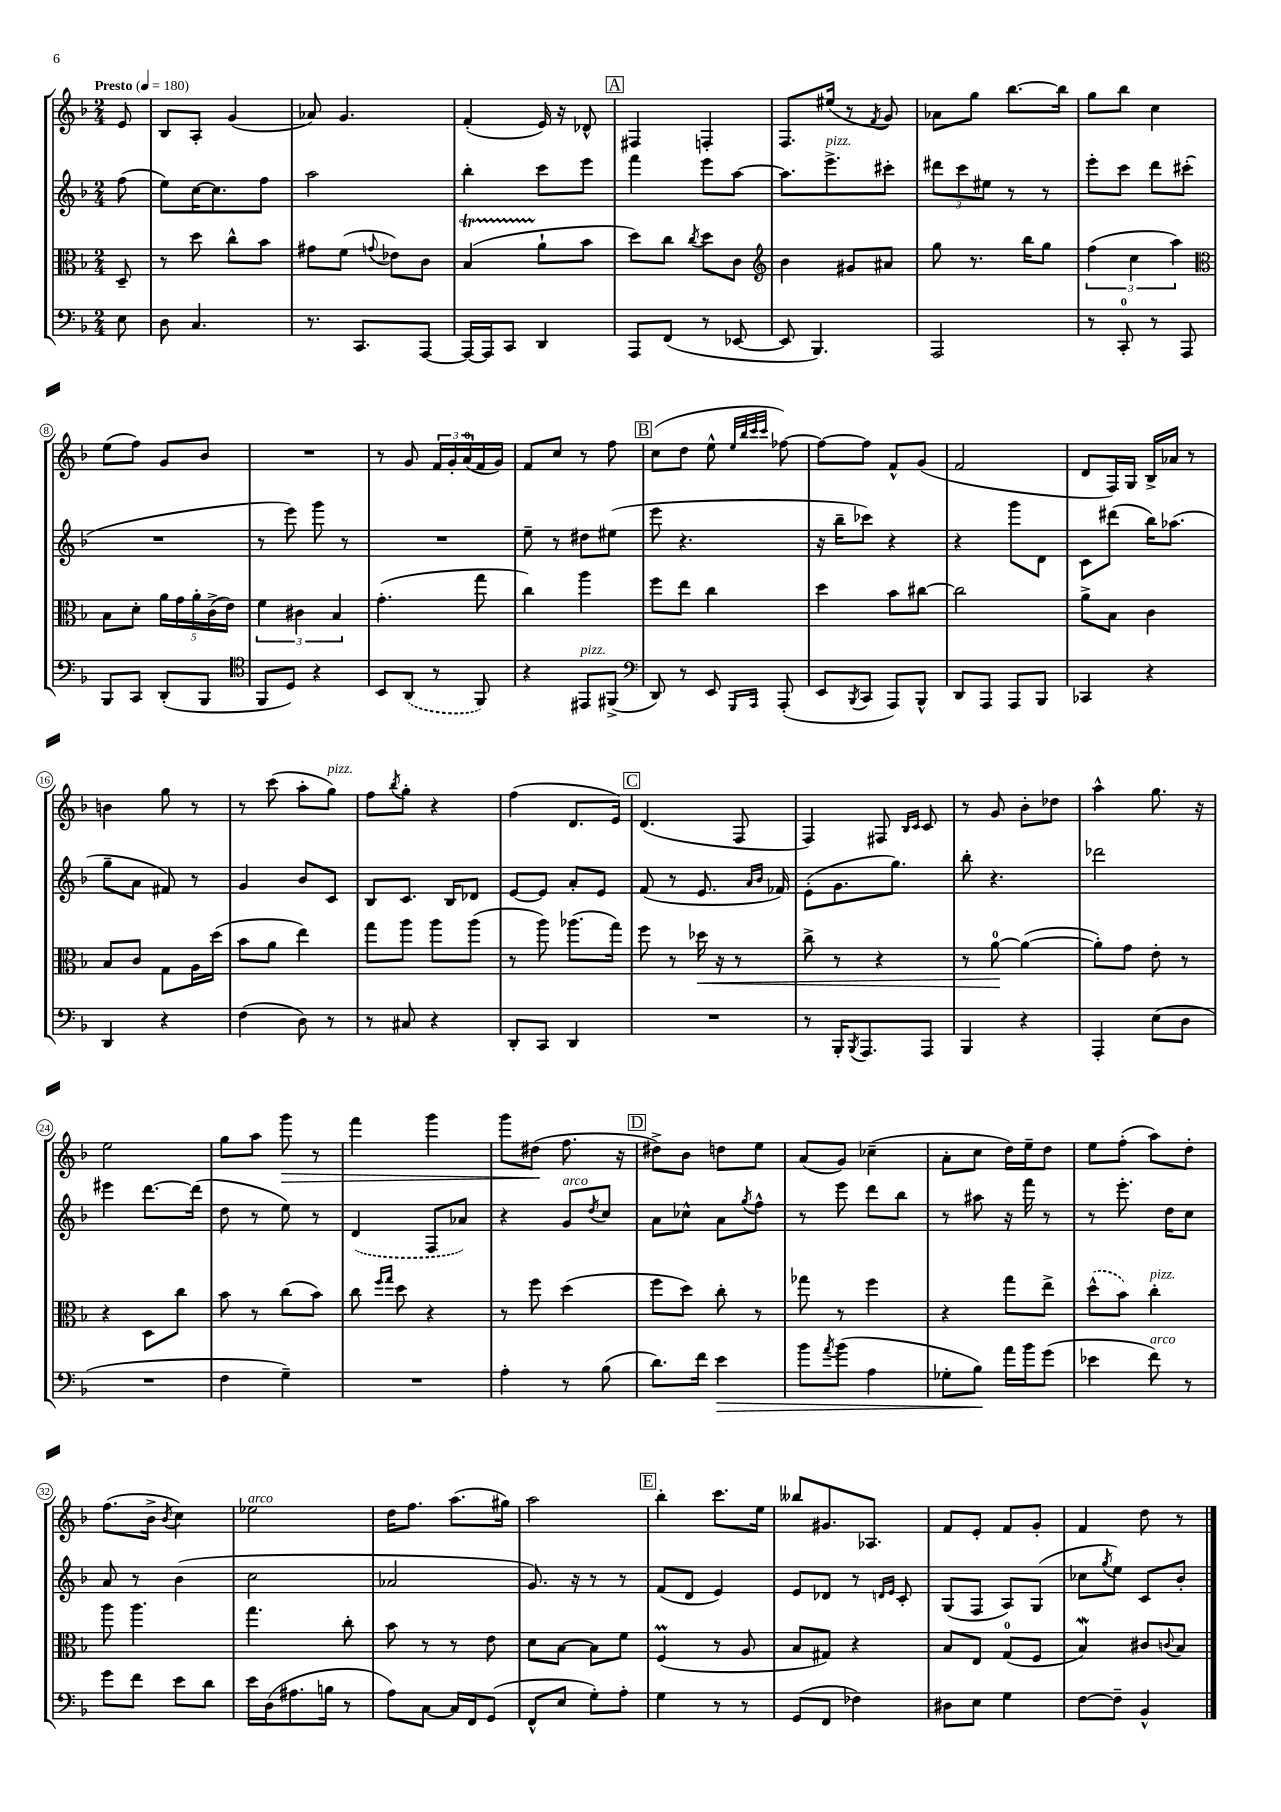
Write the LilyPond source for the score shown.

<<
\new StaffGroup <<
\new Staff = "s0" {
    \clef treble \key f \major \numericTimeSignature \time 2/4 \partial 8 \tempo "Presto" 4 = 180
    e'8 |
    bes8 a8-. g'4( |
    aes'8) g'4. |
    f'4-.( e'16) r16 des'8-^ |
    \mark \markup { \box "A" } fis4 f4-. |
    f8. eis''16( r8 \acciaccatura { f'8 } g'8) |
    aes'8 g''8 bes''8.~ bes''16 |
    g''8 bes''8 c''4 |
    e''8( f''8) g'8 bes'8 |
    R2 |
    r8 g'8 \tuplet 3/2 { f'16 g'16-. a'16-0( } f'16 g'16) |
    f'8 c''8 r8 f''8 |
    \mark \markup { \box "B" } c''8( d''8 e''8-^ \grace { e''32 bes''32 c'''32 c'''32 } fes''8~) |
    fes''8~ fes''8 f'8-^ g'8( |
    f'2 |
    d'8 f16) g16 bes16-> aes'16 r8 |
    b'4 g''8 r8 |
    r8 c'''8( a''8-. g''8^\markup { \italic "pizz." }) |
    f''8 \acciaccatura { bes''8 } g''8-. r4 |
    f''4( d'8. e'16) |
    \mark \markup { \box "C" } d'4.( f8 |
    f4) fis8 \grace { bes16 c'16 } c'8 |
    r8 g'8 bes'8-. des''8 |
    a''4-^ g''8. r16 |
    e''2 |
    g''8 a''8 g'''8\> r8 |
    f'''4 g'''4 |
    g'''8 dis''8\!( f''8. r16 |
    \mark \markup { \box "D" } dis''8->) bes'8 d''8 e''8 |
    a'8( g'8) ces''4--( |
    a'8-. c''8 d''16) e''16-- d''8 |
    e''8 f''8-.( a''8) d''8-. |
    f''8.( bes'16-> \acciaccatura { bes'8 } c''4) |
    ees''2^\markup { \italic "arco" } |
    d''16 f''8. a''8.( gis''16) |
    a''2 |
    \mark \markup { \box "E" } bes''4-. c'''8. e''16 |
    beses''8 gis'8. aes8. |
    f'8 e'8-. f'8 g'8-. |
    f'4 d''8 r8 \bar "|." |
}
\new Staff = "s1" {
    \clef treble \key f \major \numericTimeSignature \time 2/4 \partial 8
    f''8( |
    e''8) c''16~ c''8. f''8 |
    a''2 |
    bes''4-. c'''8 e'''8 |
    \mark \markup { \box "A" } f'''4 e'''8 a''8~ |
    a''8. e'''8.->^\markup { \italic "pizz." } cis'''8-. |
    \tuplet 3/2 { dis'''8 c'''8 eis''8 } r8 r8 |
    e'''8-. c'''8 d'''8 cis'''8-.( |
    R2 |
    r8 e'''8) g'''8 r8 |
    R2 |
    e''8-- r8 dis''8 eis''8( |
    \mark \markup { \box "B" } e'''8 r4. |
    r16 bes''16-- ces'''8) r4 |
    r4 g'''8 d'8 |
    c'8 dis'''8( bes''16) aes''8.( |
    g''8-- a'8 fis'8) r8 |
    g'4 bes'8 c'8 |
    bes8 c'8. bes16 des'8 |
    e'8~ e'8 a'8-. e'8 |
    \mark \markup { \box "C" } f'8( r8 e'8. \grace { a'16 bes'16 } fes'16) |
    e'8-.( g'8. g''8.) |
    bes''8-. r4. |
    des'''2 |
    eis'''4 d'''8.~ d'''16( |
    d''8 r8 e''8) r8 |
    \once \slurDashed d'4( f8 aes'8) |
    r4 g'8^\markup { \italic "arco" } \acciaccatura { d''8 } c''8 |
    \mark \markup { \box "D" } a'8 ces''8-^ a'8 \acciaccatura { g''8 } f''8-^ |
    r8 e'''8 d'''8 bes''8 |
    r8 ais''8 r16 f'''16 r8 |
    r8 e'''8.-. d''16 c''8 |
    a'8 r8 bes'4( |
    c''2 |
    aes'2 |
    g'8.) r16 r8 r8 |
    \mark \markup { \box "E" } f'8( d'8 e'4) |
    e'8 des'8 r8 \grace { d'16 e'16 } c'8-. |
    g8( f8 a8) g8( |
    ces''8 \acciaccatura { g''8 } e''8) c'8 bes'8-. \bar "|." |
}
\new Staff = "s2" {
    \clef alto \key f \major \numericTimeSignature \time 2/4 \partial 8
    d8-- |
    r8 d''8 c''8-^ bes'8 |
    gis'8 f'8( \appoggiatura { g'8 } ees'8) c'8 |
    bes4\startTrillSpan( a'8-!\stopTrillSpan bes'8 |
    \mark \markup { \box "A" } d''8) c''8 \acciaccatura { c''8 } d''8 c'8 |
    \clef treble bes'4 gis'8 ais'8 |
    g''8 r8. bes''16 g''8 |
    \tuplet 3/2 { f''4( c''4 a''4) } |
    \clef alto bes8 d'8-. \tuplet 5/4 { a'16 g'16 a'16-. c'16->( e'16) } |
    \tuplet 3/2 { f'4 cis'4 bes4 } |
    g'4.-.( g''8 |
    c''4) a''4 |
    \mark \markup { \box "B" } f''8 e''8 c''4 |
    d''4 bes'8 cis''8~ |
    cis''2 |
    a'8-> bes8 c'4 |
    bes8 c'8 g8 a16 d''16( |
    bes'8 a'8 e''4) |
    g''8 a''8 a''8 a''8( |
    r8 a''8) aes''8.( g''16) |
    \mark \markup { \box "C" } f''8 r8 des''16\< r16 r8 |
    c''8-> r8 r4 |
    r8 a'8-0~\! a'4~( |
    a'8-.) g'8 e'8-. r8 |
    r4 d8 c''8 |
    bes'8 r8 c''8( bes'8) |
    c''8 \grace { f''16 g''16 } d''8 r4 |
    r8 f''8 d''4( |
    \mark \markup { \box "D" } f''8 d''8) c''8-. r8 |
    ges''8 r8 f''4 |
    r4 g''8 e''8-> |
    \once \slurDashed d''8-^( bes'8) c''4-.^\markup { \italic "pizz." } |
    a''8 a''4. |
    g''4. c''8-. |
    bes'8 r8 r8 e'8 |
    d'8 bes8~ bes8 f'8 |
    \mark \markup { \box "E" } f4\prall( r8 a8 |
    bes8 gis8) r4 |
    bes8 e8 g8-0( f8 |
    bes4\mordent) cis'8 \appoggiatura { c'8 } bes8 \bar "|." |
}
\new Staff = "s3" {
    \clef bass \key f \major \numericTimeSignature \time 2/4 \partial 8
    e8 |
    d8 c4. |
    r8. c,8. a,,8~ |
    a,,16~ a,,16 c,8 d,4 |
    \mark \markup { \box "A" } a,,8 f,8( r8 ees,8~ |
    ees,8 bes,,4.) |
    a,,2 |
    r8 c,8-0-. r8 a,,8 |
    bes,,8 c,8 d,8-.( bes,,8 |
    \clef tenor f,8 d8) r4 |
    bes,8 \once \slurDashed a,8( r8 f,8) |
    r4 eis,8^\markup { \italic "pizz." } fis,8->( |
    \mark \markup { \box "B" } \clef bass d,8) r8 e,8 \grace { g,,16 a,,16 } a,,8-.( |
    e,8 \acciaccatura { bes,,8 } c,8 a,,8) bes,,8-^ |
    d,8 a,,8 a,,8 bes,,8 |
    ces,4 r4 |
    d,4 r4 |
    f4( d8) r8 |
    r8 cis8 r4 |
    d,8-. c,8 d,4 |
    \mark \markup { \box "C" } R2 |
    r8 bes,,16-. \acciaccatura { bes,,8 } a,,8. a,,8 |
    bes,,4 r4 |
    a,,4-. e8( d8 |
    R2 |
    f4 g4--) |
    R2 |
    a4-. r8 bes8( |
    \mark \markup { \box "D" } d'8.) f'16 e'4\> |
    bes'8 \acciaccatura { a'8 } bes'8( a4 |
    ges8-. bes8\!) a'16 bes'16 g'8( |
    ees'4 f'8^\markup { \italic "arco" }) r8 |
    g'8 f'8 e'8 d'8 |
    e'16 d16( ais8. b16 r8 |
    a8) c8~ c16 f,16 g,8( |
    f,8-^ e8 g8-.) a8-. |
    \mark \markup { \box "E" } g4 r8 r8 |
    g,8( f,8 fes4) |
    dis8 e8 g4 |
    f8~ f8-- bes,4-^ \bar "|." |
}
>>
>>
\layout { \context { \Score \override BarNumber.stencil = #(make-stencil-circler 0.1 0.3 ly:text-interface::print) } }
